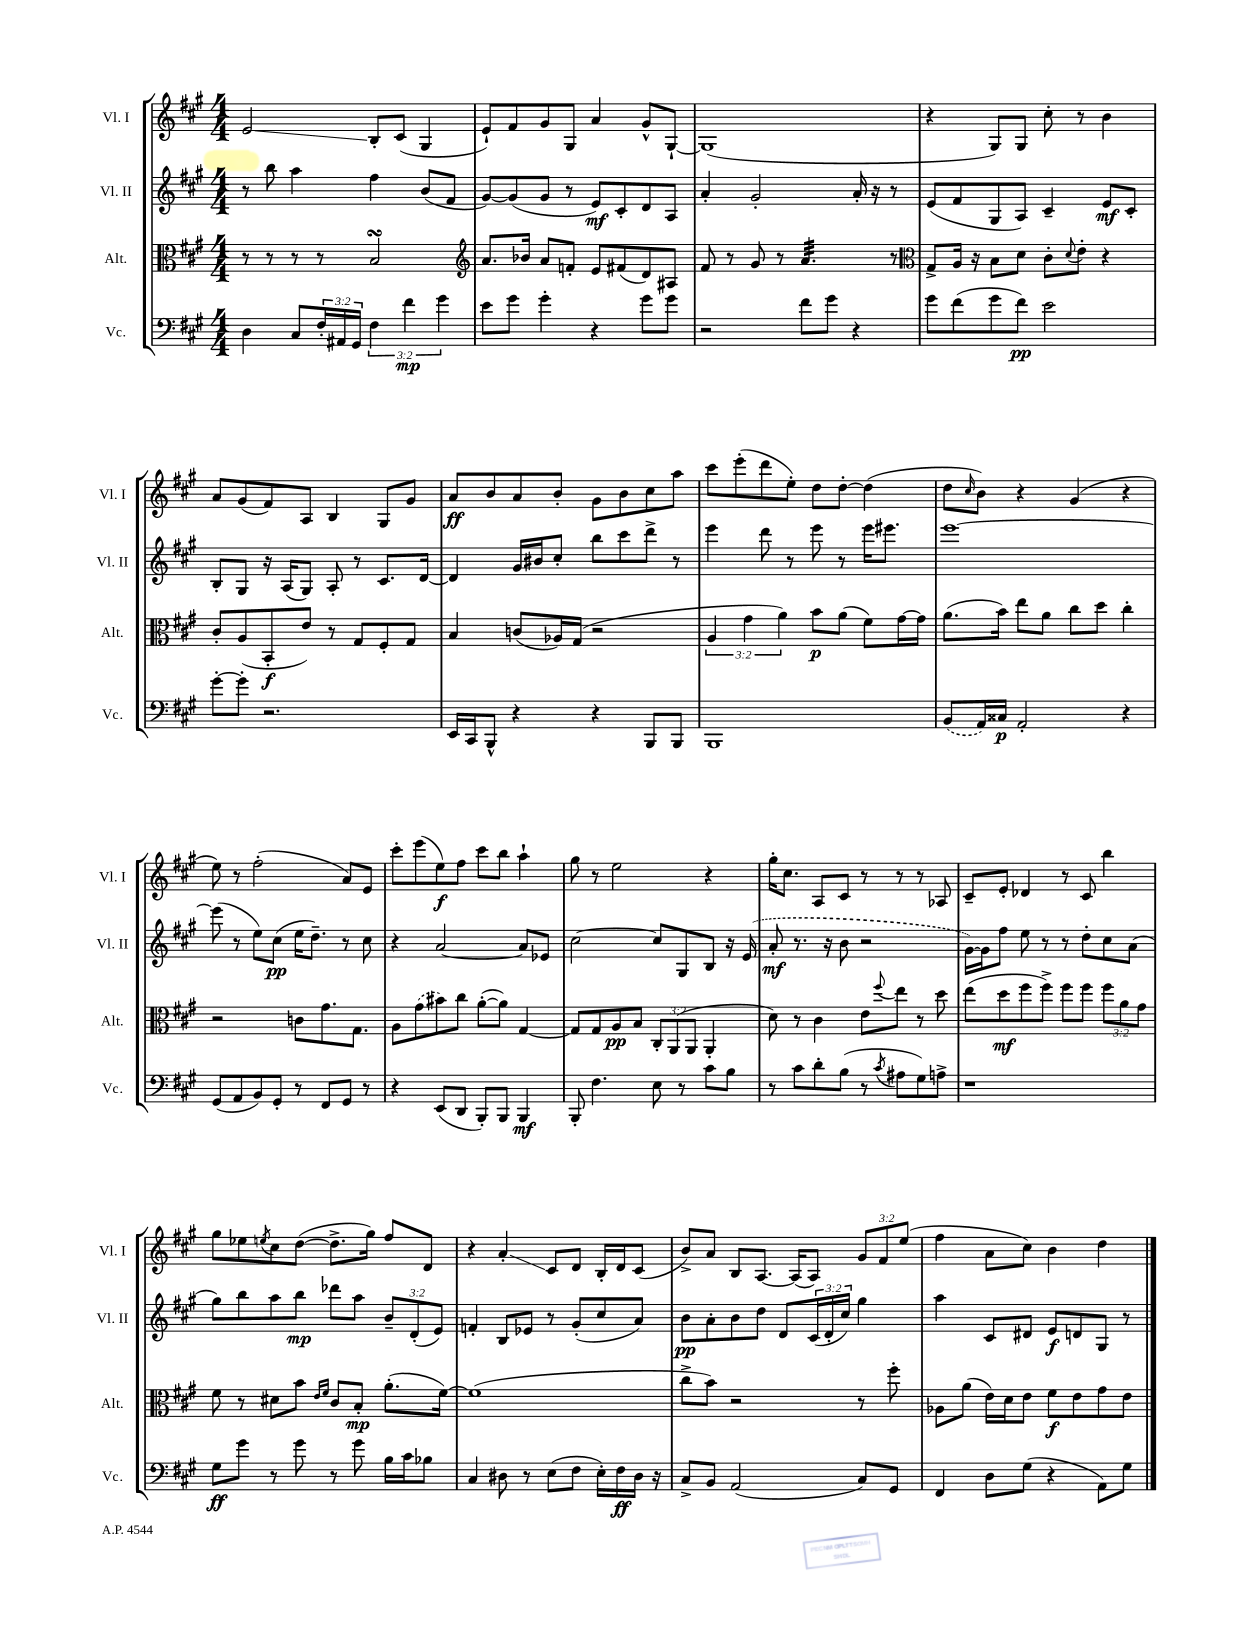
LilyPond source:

<<
\new StaffGroup <<
\new Staff = "s0" \with { instrumentName = "Vl. I" shortInstrumentName = "Vl. I" } {
    \clef treble \key a \major \numericTimeSignature \time 4/4 \override Staff.TupletNumber.text = #tuplet-number::calc-fraction-text
    e'2\glissando b8-. cis'8( gis4 |
    e'8-!) fis'8 gis'8 gis8 a'4 gis'8-^ gis8~-! |
    gis1( |
    r4 gis8) gis8 cis''8-. r8 b'4 |
    a'8 gis'8( fis'8) a8 b4 gis8 gis'8 |
    a'8\ff b'8 a'8 b'8-. gis'8 b'8 cis''8 a''8 |
    cis'''8 e'''8-.( d'''8 e''8-.) d''8 d''8~-. d''4( |
    d''8 \grace { cis''16 } b'8) r4 gis'4( r4 |
    e''8) r8 fis''2-.( a'8) e'8 |
    cis'''8-. e'''8( e''8\f) fis''8 cis'''8 b''8 a''4-! |
    gis''8 r8 e''2 r4 |
    gis''16-. cis''8. a8 cis'8 r8 r8 r8 aes8 |
    cis'8-- e'8-. des'4 r8 cis'8 b''4 |
    gis''8 ees''8 \acciaccatura { e''8 } cis''8 d''8~( d''8.-> gis''16) fis''8 d'8 |
    r4 a'4-.\glissando cis'8 d'8 b16-. d'16 cis'8( |
    b'8->) a'8 b8 a8.~ a16( a8) \tuplet 3/2 { gis'8 fis'8 e''8( } |
    fis''4 a'8 cis''8) b'4 d''4 \bar "|." |
}
\new Staff = "s1" \with { instrumentName = "Vl. II" shortInstrumentName = "Vl. II" } {
    \clef treble \key a \major \numericTimeSignature \time 4/4 \override Staff.TupletNumber.text = #tuplet-number::calc-fraction-text
    r8 b''8 a''4 fis''4 b'8( fis'8 |
    gis'8~) gis'8( gis'8 r8 e'8\mf) cis'8-. d'8 a8 |
    a'4-. gis'2-. a'16-. r16 r8 |
    e'8( fis'8 gis8 a8) cis'4-- e'8\mf cis'8-. |
    b8-. gis8 r16 a16( gis8) a8-. r8 cis'8. d'16~ |
    d'4 gis'16 bis'16 cis''8-. b''8 cis'''8 d'''8-> r8 |
    e'''4 d'''8 r8 e'''8 r8 e'''16 eis'''8. |
    e'''1~ |
    e'''8( r8 e''8) cis''8\pp( e''16 d''8.--) r8 cis''8 |
    r4 a'2~ a'8 ees'8 |
    cis''2~ cis''8 gis8 b8 r16 \once \slurDashed e'16( |
    a'8-.\mf r8. r16 b'8 r2 |
    gis'16~) gis'16 fis''8 e''8 r8 r8 d''8-. cis''8 a'8( |
    gis''8) b''8 a''8 b''8\mp des'''8 a''8 \tuplet 3/2 { b'8-- d'8-.( e'8) } |
    f'4-. b8 ees'8 r8 gis'8-.( cis''8 a'8) |
    b'8\pp a'8-. b'8 d''8 d'8 \tuplet 3/2 { cis'16( d'16-. cis''16) } gis''4 |
    a''4 cis'8 dis'8 e'8\f d'8 gis8 r8 \bar "|." |
}
\new Staff = "s2" \with { instrumentName = "Alt." shortInstrumentName = "Alt." } {
    \clef alto \key a \major \numericTimeSignature \time 4/4 \override Staff.TupletNumber.text = #tuplet-number::calc-fraction-text
    r8 r8 r8 r8 b2\turn |
    \clef treble a'8. bes'16 a'8 f'8-. e'8 fis'8( d'8) ais8 |
    fis'8 r8 gis'8 r8 a'4.:32 r8 |
    \clef alto gis8-> a16 r16 b8 d'8 cis'8-. \appoggiatura { d'8 } e'8-. r4 |
    cis'8-. a8( b,8-.\f e'8) r8 gis8 fis8-. gis8 |
    b4 c'8( aes16) gis16( r2 |
    \tuplet 3/2 { a4 gis'4 a'4) } b'8\p a'8( fis'8) gis'16~ gis'16 |
    a'8.( b'16) e''8 a'8 cis''8 d''8 cis''4-. |
    r2 c'8 gis'8. gis8. |
    a8 \once \slurDashed gis'8( bis'8) cis''8 a'8~-.( a'8) gis4~ |
    gis8 gis8 a8\pp b8 \tuplet 3/2 { cis8-. a,8( a,8 } a,4-. |
    d'8) r8 cis'4 e'8 \appoggiatura { fis''8 } e''8 r8 d''8 |
    e''8( d''8\mf fis''8 fis''8->) fis''8 fis''8 \tuplet 3/2 { fis''8 a'8 gis'8 } |
    fis'8 r8 dis'8 b'8 \grace { e'16 fis'16 } cis'8 b8-.\mp a'8.-.( fis'16~) |
    fis'1( |
    cis''8-> b'8) r2 r8 fis''8-. |
    aes8 a'8( e'16) d'16 e'8 fis'8\f e'8 gis'8 e'8 \bar "|." |
}
\new Staff = "s3" \with { instrumentName = "Vc." shortInstrumentName = "Vc." } {
    \clef bass \key a \major \numericTimeSignature \time 4/4 \override Staff.TupletNumber.text = #tuplet-number::calc-fraction-text
    d4 cis8 \tuplet 3/2 { fis16-. ais,16 gis,16 } \tuplet 3/2 { fis4 fis'4\mp gis'4 } |
    e'8 gis'8 gis'4-. r4 gis'8 gis'8 |
    r2 fis'8 gis'8 r4 |
    gis'8 fis'8( gis'8 fis'8\pp) e'2 |
    gis'8~-. gis'8-. r2. |
    e,16 cis,16 b,,8-^ r4 r4 b,,8 b,,8 |
    b,,1 |
    \once \slurDashed b,8( a,16) cisis16\p a,2-. r4 |
    gis,8( a,8 b,8) gis,8-. r8 fis,8 gis,8 r8 |
    r4 e,8( d,8 b,,8-.) b,,8 b,,4\mf |
    b,,8-. fis4. e8 r8 cis'8 b8 |
    r8 cis'8 d'8-. b8( r8 \acciaccatura { cis'8 } ais8 gis8) a8-> |
    r1 |
    gis8\ff gis'8 r8 gis'8 r8 gis'8 b16 cis'16 bes8 |
    cis4 dis8 r8 e8( fis8 e16-.) fis16\ff dis16 r16 |
    cis8-> b,8 a,2( cis8) gis,8 |
    fis,4 d8 gis8( r4 a,8) gis8 \bar "|." |
}
>>
>>
\layout { \context { \Score \remove "Bar_number_engraver" } }
